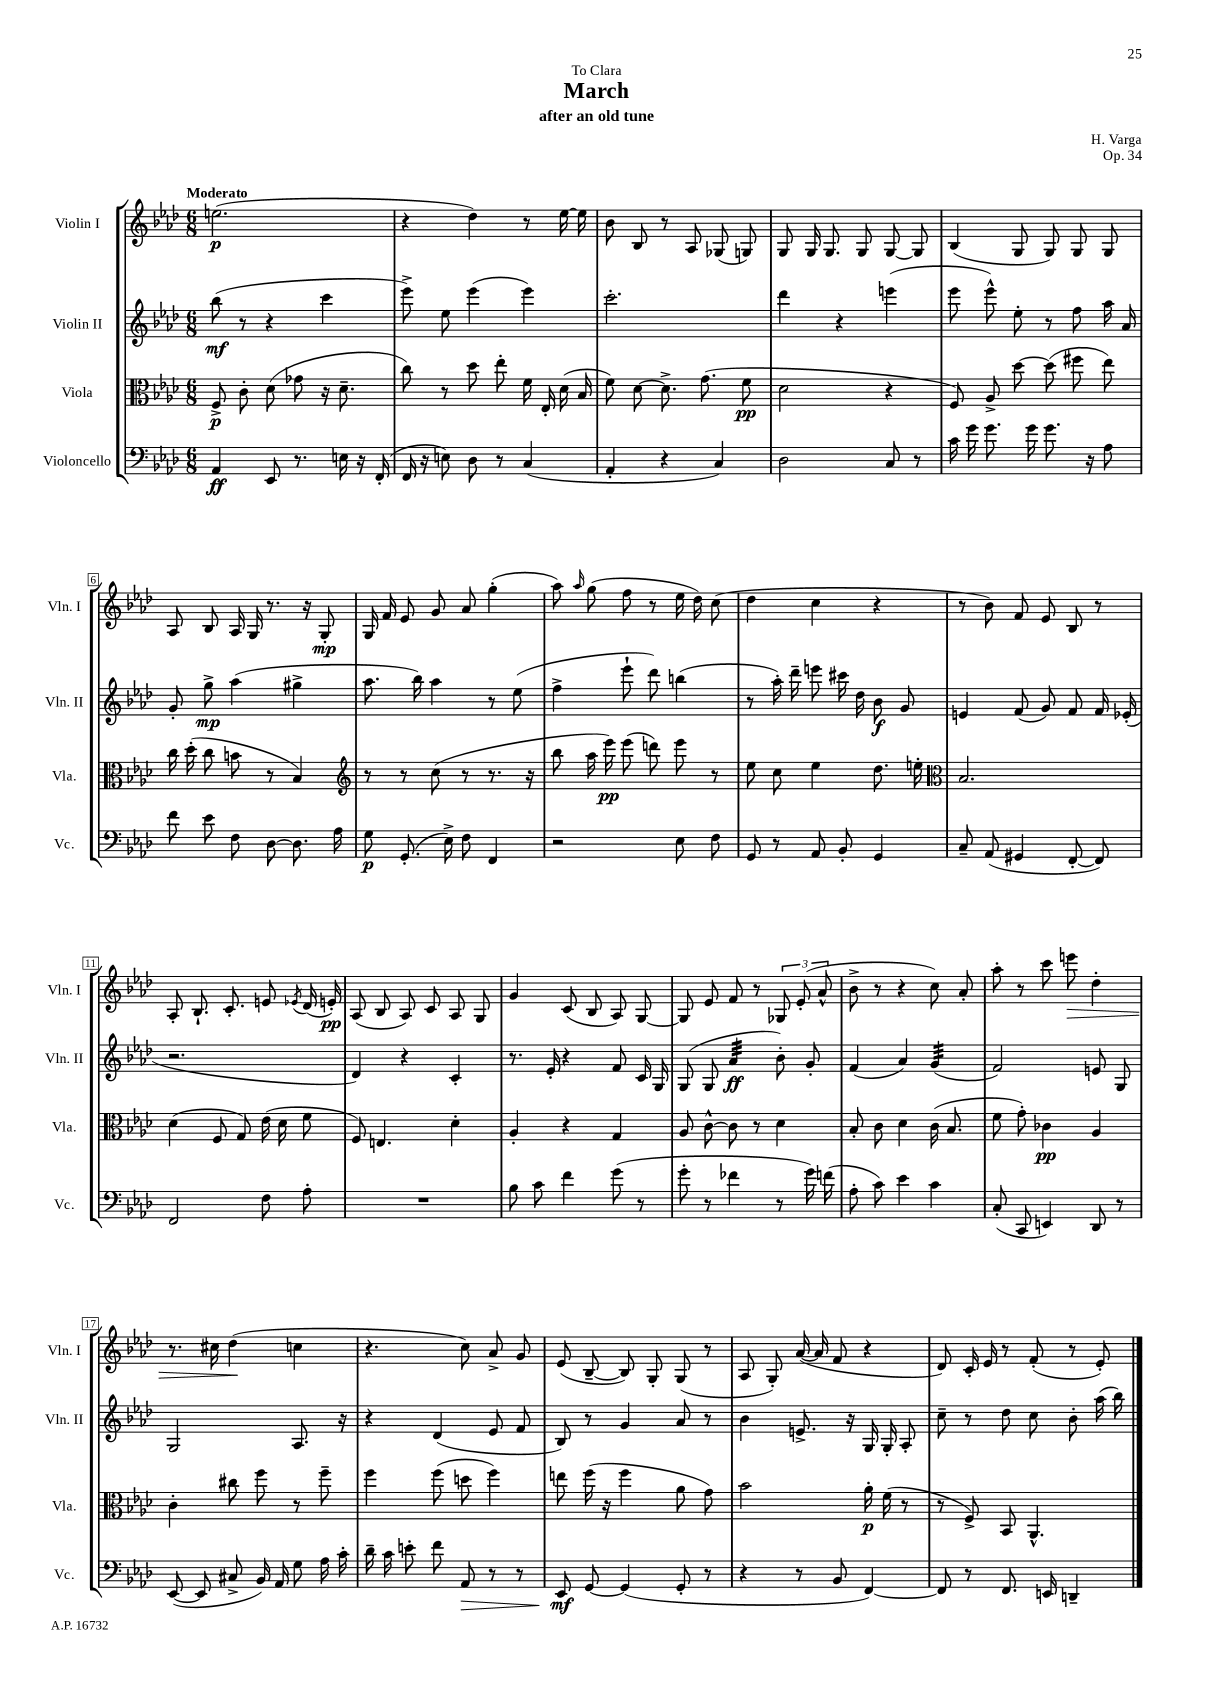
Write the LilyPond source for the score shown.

\header { title = "March" composer = "H. Varga" subtitle = "after an old tune" dedication = "To Clara" opus = "Op. 34" }
<<
\new StaffGroup <<
\new Staff = "s0" \with { instrumentName = "Violin I" shortInstrumentName = "Vln. I" } {
    \clef treble \key aes \major \numericTimeSignature \time 6/8 \tempo "Moderato"
    \autoBeamOff e''2.\p( |
    r4 des''4) r8 ees''16~ ees''16 |
    bes'8 bes8 r8 aes8 ges8( g8) |
    g8 g16 g8. g8 g8~ g8 |
    bes4( g8 g8) g8 g8 |
    aes8 bes8 aes16 g16 r8. r16 g8-.\mp |
    g16 f'16 ees'8 g'8 aes'8 g''4-.( |
    aes''8) \grace { aes''16 } g''8( f''8 r8 ees''16 des''16) c''8( |
    des''4 c''4 r4 |
    r8 bes'8) f'8 ees'8 bes8 r8 |
    aes8-. bes8.-! c'8.-. e'8 \acciaccatura { ees'8 } des'16( e'16-.\pp) |
    aes8( bes8 aes8) c'8 aes8 g8 |
    g'4 c'8( bes8 aes8) g8~ |
    g8 ees'8 f'8 r8 \tuplet 3/2 { ges8 ees'8-.( aes'8-^ } |
    bes'8-> r8 r4 c''8) aes'8-. |
    aes''8-. r8 c'''8 e'''8\> des''4-. |
    r8. cis''16 des''4\!( c''4 |
    r4. c''8) aes'8-> g'8 |
    ees'8( bes8~-- bes8) g8-. g8( r8 |
    aes8 g8-.) aes'16~( aes'16 f'8 r4 |
    des'8) c'16-. ees'16 r8 f'8-.( r8 ees'8-.) \bar "|." |
}
\new Staff = "s1" \with { instrumentName = "Violin II" shortInstrumentName = "Vln. II" } {
    \clef treble \key aes \major \numericTimeSignature \time 6/8
    \autoBeamOff bes''8\mf( r8 r4 c'''4 |
    ees'''8->) ees''8 ees'''4( ees'''4) |
    c'''2.-. |
    des'''4 r4 e'''4( |
    ees'''8 ees'''8-^) ees''8-. r8 f''8 aes''16 aes'16 |
    g'8-. g''8->\mp aes''4( gis''4-> |
    aes''8. bes''16) aes''4 r8 ees''8( |
    f''4-> ees'''8-! des'''8) b''4( |
    r8 aes''16-.) des'''16-- e'''8 cis'''16 des''16 bes'8\f g'8 |
    e'4 f'8( g'8) f'8 f'16 ees'16-.( |
    r2. |
    des'4) r4 c'4-. |
    r8. ees'16-. r4 f'8 c'16 g16 |
    g8( g8 aes'4:32\ff bes'8-.) g'8-. |
    f'4( aes'4) g'4:32( |
    f'2) e'8 g8 |
    g2 aes8. r16 |
    r4 des'4( ees'8 f'8 |
    bes8) r8 g'4 aes'8 r8 |
    bes'4 e'8.-> r16 g16 g16-. aes8-. |
    c''8-- r8 des''8 c''8 bes'8-. aes''16( bes''16) \bar "|." |
}
\new Staff = "s2" \with { instrumentName = "Viola" shortInstrumentName = "Vla." } {
    \clef alto \key aes \major \numericTimeSignature \time 6/8
    \autoBeamOff f8->\p c'8-. des'8( ges'8 r16 des'8.-- |
    c''8) r8 des''8 ees''8-. f'16 ees16-. des'16( bes16 |
    f'8) des'8~ des'8.-> g'8.( f'8\pp |
    des'2 r4 |
    f8) aes8-> des''8~ des''8( fis''8 ees''8) |
    c''16 des''16-.( c''8 b'8 r8 bes4) |
    \clef treble r8 r8 c''8( r8 r8. r16 |
    bes''8 aes''16 ees'''16\pp) ees'''8( d'''8) ees'''8 r8 |
    ees''8 c''8 ees''4 des''8. e''16-. |
    \clef alto bes2. |
    des'4( f8 g8) ees'16( des'16 f'8 |
    f8) e4. des'4-. |
    aes4-. r4 g4 |
    aes8 c'8~-^ c'8 r8 des'4 |
    bes8-. c'8 des'4 c'16( bes8. |
    f'8 g'8-.) ces'4\pp aes4 |
    c'4-. cis''8 f''8 r8 f''8-- |
    f''4 f''8( d''8 f''4) |
    e''8 f''16( r16 f''4 aes'8 g'8) |
    bes'2 aes'16-.\p f'16( r8 |
    r8 f8->) bes,8 aes,4.-^ \bar "|." |
}
\new Staff = "s3" \with { instrumentName = "Violoncello" shortInstrumentName = "Vc." } {
    \clef bass \key aes \major \numericTimeSignature \time 6/8
    \autoBeamOff aes,4\ff ees,8 r8. e16 r16 f,16-.( |
    f,16 r16 e8) des8 r8 c4( |
    aes,4-. r4 c4) |
    des2 c8 r8 |
    c'16 g'16 g'8. g'16 g'8. r16 aes8 |
    f'8 ees'8 f8 des8~ des8. aes16 |
    g8\p g,8.-.( ees16->) f8 f,4 |
    r2 ees8 f8 |
    g,8 r8 aes,8 bes,8-. g,4 |
    c8-- aes,8( gis,4 f,8~-. f,8) |
    f,2 f8 aes8-. |
    R2. |
    bes8 c'8 f'4 g'8( r8 |
    g'8-. r8 fes'4 r8 g'16) f'16( |
    aes8-. c'8) ees'4 c'4 |
    c8-.( c,8 e,4) des,8 r8 |
    ees,8~( ees,8 cis8-> bes,16) aes,16 g8 aes16 c'16-. |
    des'16-- c'16 e'8-. f'8 aes,8\> r8 r8 |
    ees,8\mf\! g,8~ g,4( g,8-. r8 |
    r4 r8 bes,8 f,4~) |
    f,8 r8 f,8. e,16 d,4-- \bar "|." |
}
>>
>>
\layout { \context { \Score \override BarNumber.stencil = #(make-stencil-boxer 0.1 0.3 ly:text-interface::print) } }
